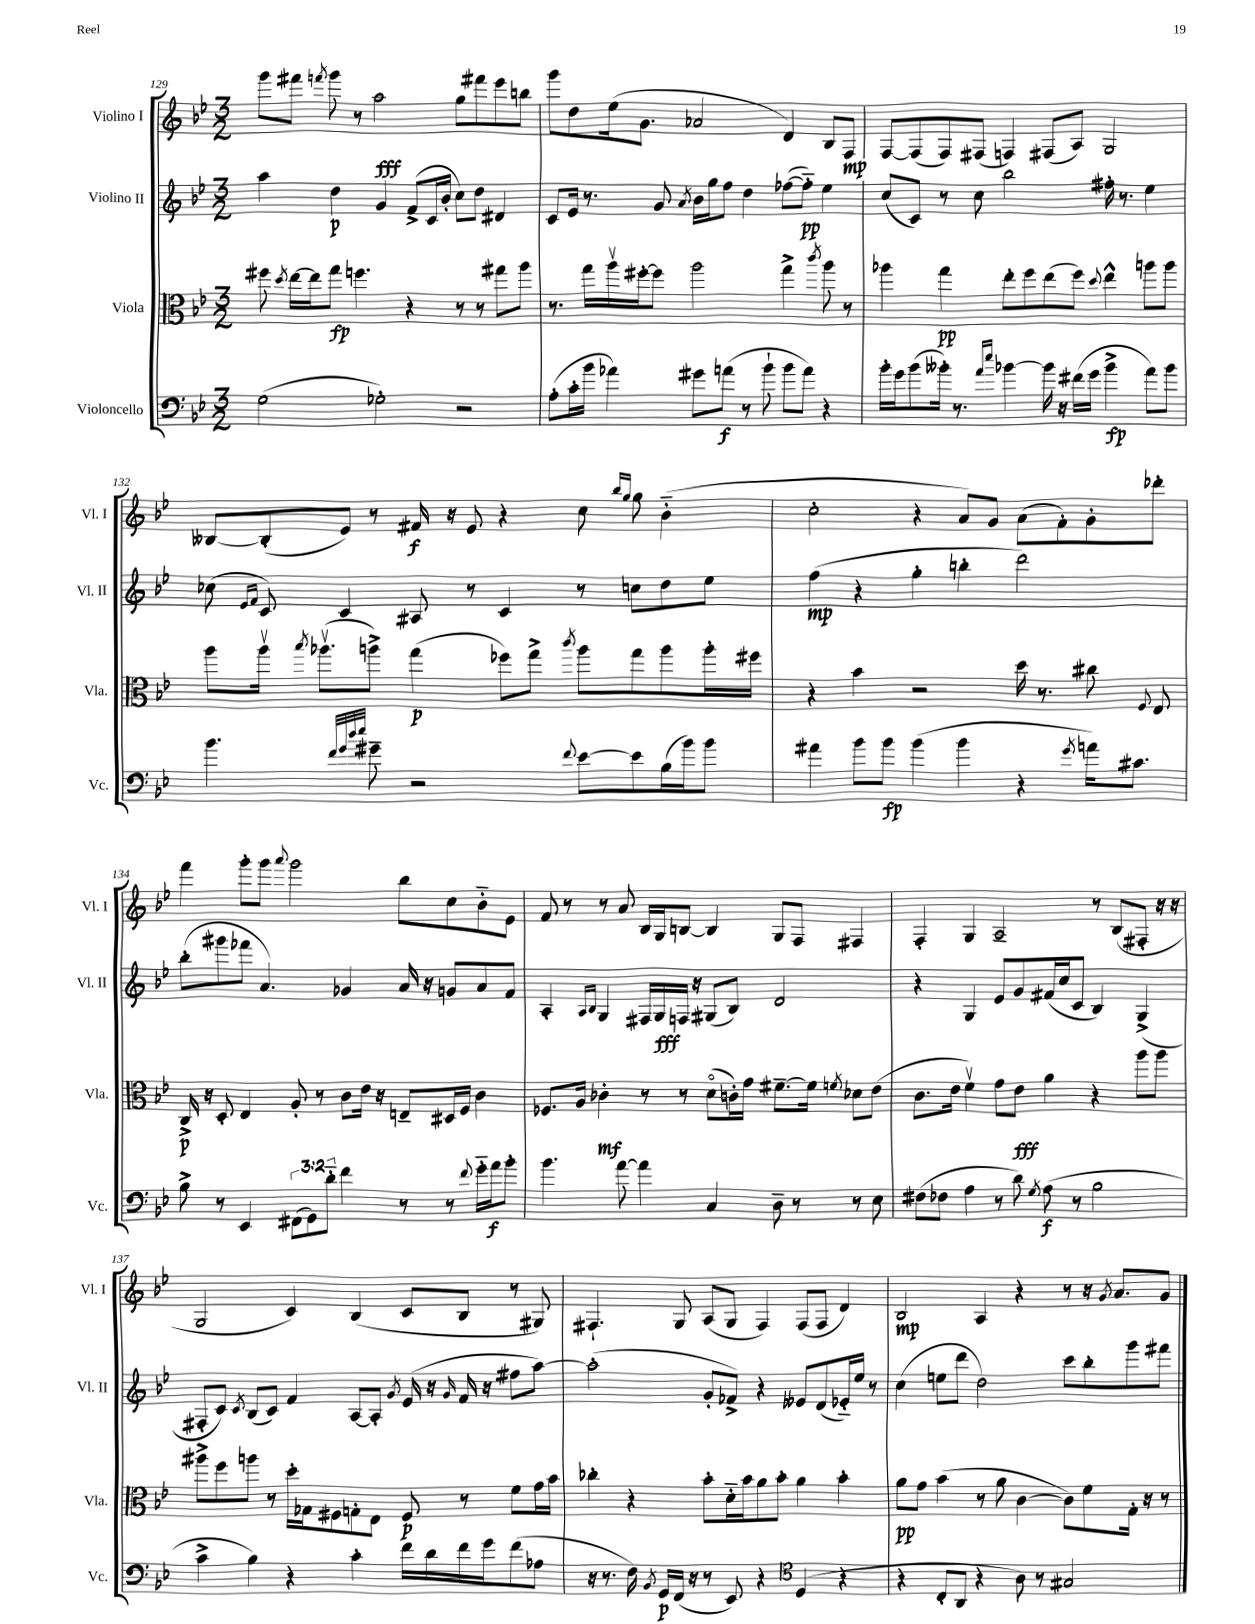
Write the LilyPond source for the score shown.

<<
\new StaffGroup <<
\new Staff = "s0" \with { instrumentName = "Violino I" shortInstrumentName = "Vl. I" } {
    \clef treble \key bes \major \numericTimeSignature \time 3/2
    \autoBeamOff g'''8[ fis'''8] \acciaccatura { f'''8 } g'''8 r8 a''2\fff g''8[ fis'''8 ees'''8 b''8] |
    g'''8[ d''8 ees''16( g'8.] aes'2 d'4) bes8[ f8]\mp |
    f8[~ f8( f8) fis8]( f4) fis8[( a8]) g2 |
    beses8[~ beses8-.( ees'8]) r8 fis'16\f r16 ees'8 r4 c''8 \grace { bes''16[ g''16] } g''8 bes'4-_( |
    c''2-. r4 a'8[) g'8] a'8[( f'8-.) g'8-. des'''8]-. |
    f'''4 g'''8[-. g'''8] \appoggiatura { a'''8 } g'''2 bes''8[ c''8 bes'8-_ ees'8] |
    f'8 r8 r8 a'8 bes16[ g16 b8]~ b4 g8[ f8] fis4 |
    f4-. g4 a2-- r8 bes8[( fis8]-. r16 r16 |
    g2 c'4) bes4( c'8[ bes8] r8 gis8) |
    fis4.-! g8 a8[( g8] fis4) fis8[( fis8] d'4) |
    bes2\mp a4 r4 r8 r16 \acciaccatura { g'8 } a'8.[ g'8] \bar "|." |
}
\new Staff = "s1" \with { instrumentName = "Violino II" shortInstrumentName = "Vl. II" } {
    \clef treble \key bes \major \numericTimeSignature \time 3/2
    \autoBeamOff a''4 d''4\p g'4 f'8[->( c'16 bes'16]-. c''8[) d''8] dis'4 |
    c'8[ ees'16] r8. g'8 \acciaccatura { a'8 } bes'16[ g''16 f''8] d''4 fes''8[~( fes''8]-_\pp) ees''4 |
    c''8[( c'8]) r8 c''8 bes''2 fis''16-. r8. ees''4 |
    ces''8( \grace { ees'16[ f'16] } c'8) c'4 ais8 r8 c'4 r8 c''8[ d''8 ees''8] |
    f''4\mp( r4 g''4-. b''4-. d'''2) |
    bes''8[-.( gis'''8 fes'''8] a'4.) ges'4 a'16 r16 g'8[ a'8 f'8] |
    a4-. \grace { a16[ bes16] } g4 fis16[ g16\fff f16] r16 gis8[( bes8]) d'2 |
    r4 g4 ees'8[ g'8 fis'16( c''16 c'8] bes4) g4->( |
    fis8[-. c'8]) \acciaccatura { c'8 } bes8[( c'8]) f'4 a8[~ a8]-. \acciaccatura { g'8 } ees'16( r16 \grace { g'16 } f'16 r16 fis''8[ a''8]~) |
    a''2-.( g'8[-. fes'8]->) r4 eeses'8[ d'8( ees'16-_) ees''16] r8 |
    c''4( e''8[ d'''8] d''2) c'''8[ bes''8-. g'''8 fis'''8] \bar "|." |
}
\new Staff = "s2" \with { instrumentName = "Viola" shortInstrumentName = "Vla." } {
    \clef alto \key bes \major \numericTimeSignature \time 3/2
    \autoBeamOff fis''8 \acciaccatura { d''8 } ees''16[~ ees''16 g''8]\fp f''4. r4 r8 r8 gis''8[ a''8] |
    r8. g''16[ a''16\upbow fis''16~-. fis''8] a''2 g''4-> \acciaccatura { c'''8 } a''8 r8 |
    aes''4 g''4\pp ees''8[-. f''8 ees''8( f''8]) \appoggiatura { d''8 } ees''4-^ a''8[ a''8] |
    a''8[ a''16]\upbow \acciaccatura { bes''8 } aes''8.[\upbow( a''8]->) g''4\p( fes''8[) g''8]-> \acciaccatura { c'''8 } a''8[ g''8 a''8 a''16-. fis''16] |
    r4 bes'4 r2 d''16 r8. cis''8 \appoggiatura { f8 } ees8 |
    c16->\p r16 d8-. ees4 a8-. r8 c'8[ ees'16] r16 e8[-- dis16 f16] c'4 |
    fes8.[ a16] ces'4-.\mf r8 r8 d'8[\flageolet( c'16-.) g'16] fis'8.[~-- fis'16] \acciaccatura { f'8 } des'8[ ees'8]( |
    c'8.[ ees'16] f'4\upbow) g'8[ ees'8]\fff a'4 r4 a''8[ a''8] |
    ais''8[-> f''8 a''8] r8 d''16[-. ges16 fis8 g8-. ees8] fis8\p r8 f'8[ g'16 bes'16] |
    ces''4-. r4 bes'8[-. d'16-_ bes'16 a'8 bes'8]-. a'4 bes'4-. |
    a'8[\pp g'8] bes'4( r8 a'8 c'4~ c'8[) f'8 g16]-. r16 r8 \bar "|." |
}
\new Staff = "s3" \with { instrumentName = "Violoncello" shortInstrumentName = "Vc." } {
    \clef bass \key bes \major \numericTimeSignature \time 3/2 \override Staff.TupletNumber.text = #tuplet-number::calc-fraction-text
    \autoBeamOff g2( ges2-.) r2 |
    a8[-.( c'16-. bes'16] aes'4) gis'8[ a'8]\f( r8 bes'8-! bes'8[ a'8]) r4 |
    bes'16[-. g'16 bes'8( beses'16]-.) r8. \grace { a'16[ ees''16] } bes'4~ bes'16 r16 fis'16[( g'16] bes'4->\fp a'8[) bes'8] |
    bes'4. \grace { f'32[ g'32 d''32 ees''32] } gis'8-- r2 \appoggiatura { f'8 } ees'8[~ ees'8 bes16( bes'16) bes'8] |
    ais'4 bes'8[ bes'8]\fp bes'4( bes'4 r4 \acciaccatura { g'8 } a'16[) cis'8.] |
    bes8-> r8 ees,4 \tuplet 3/2 { fis,8[( g,8) d'8]-_ } f'4 r8 r8 \appoggiatura { f'8 } g'16[-_ a'16\f bes'8]-. |
    bes'4. a'8~ a'4 c4 d8-- r8 r8 ees8 |
    fis8[( fes8] a4 r8 d'8) \acciaccatura { g8 } a8\f( r8 bes2 |
    c'4-> bes4) r4 c'4-. f'16[ d'16 f'16 g'16 f'8( aes8] |
    r16 r8. f16) \acciaccatura { bes,8 } g,16[\p f,16]( r16 r8 ees,8) r4 \clef tenor d4( r4 |
    r4 c8[-. a,8] r4 a8) r8 gis2 \bar "|." |
}
>>
>>
\layout { \context { \Score currentBarNumber = #129 } }
